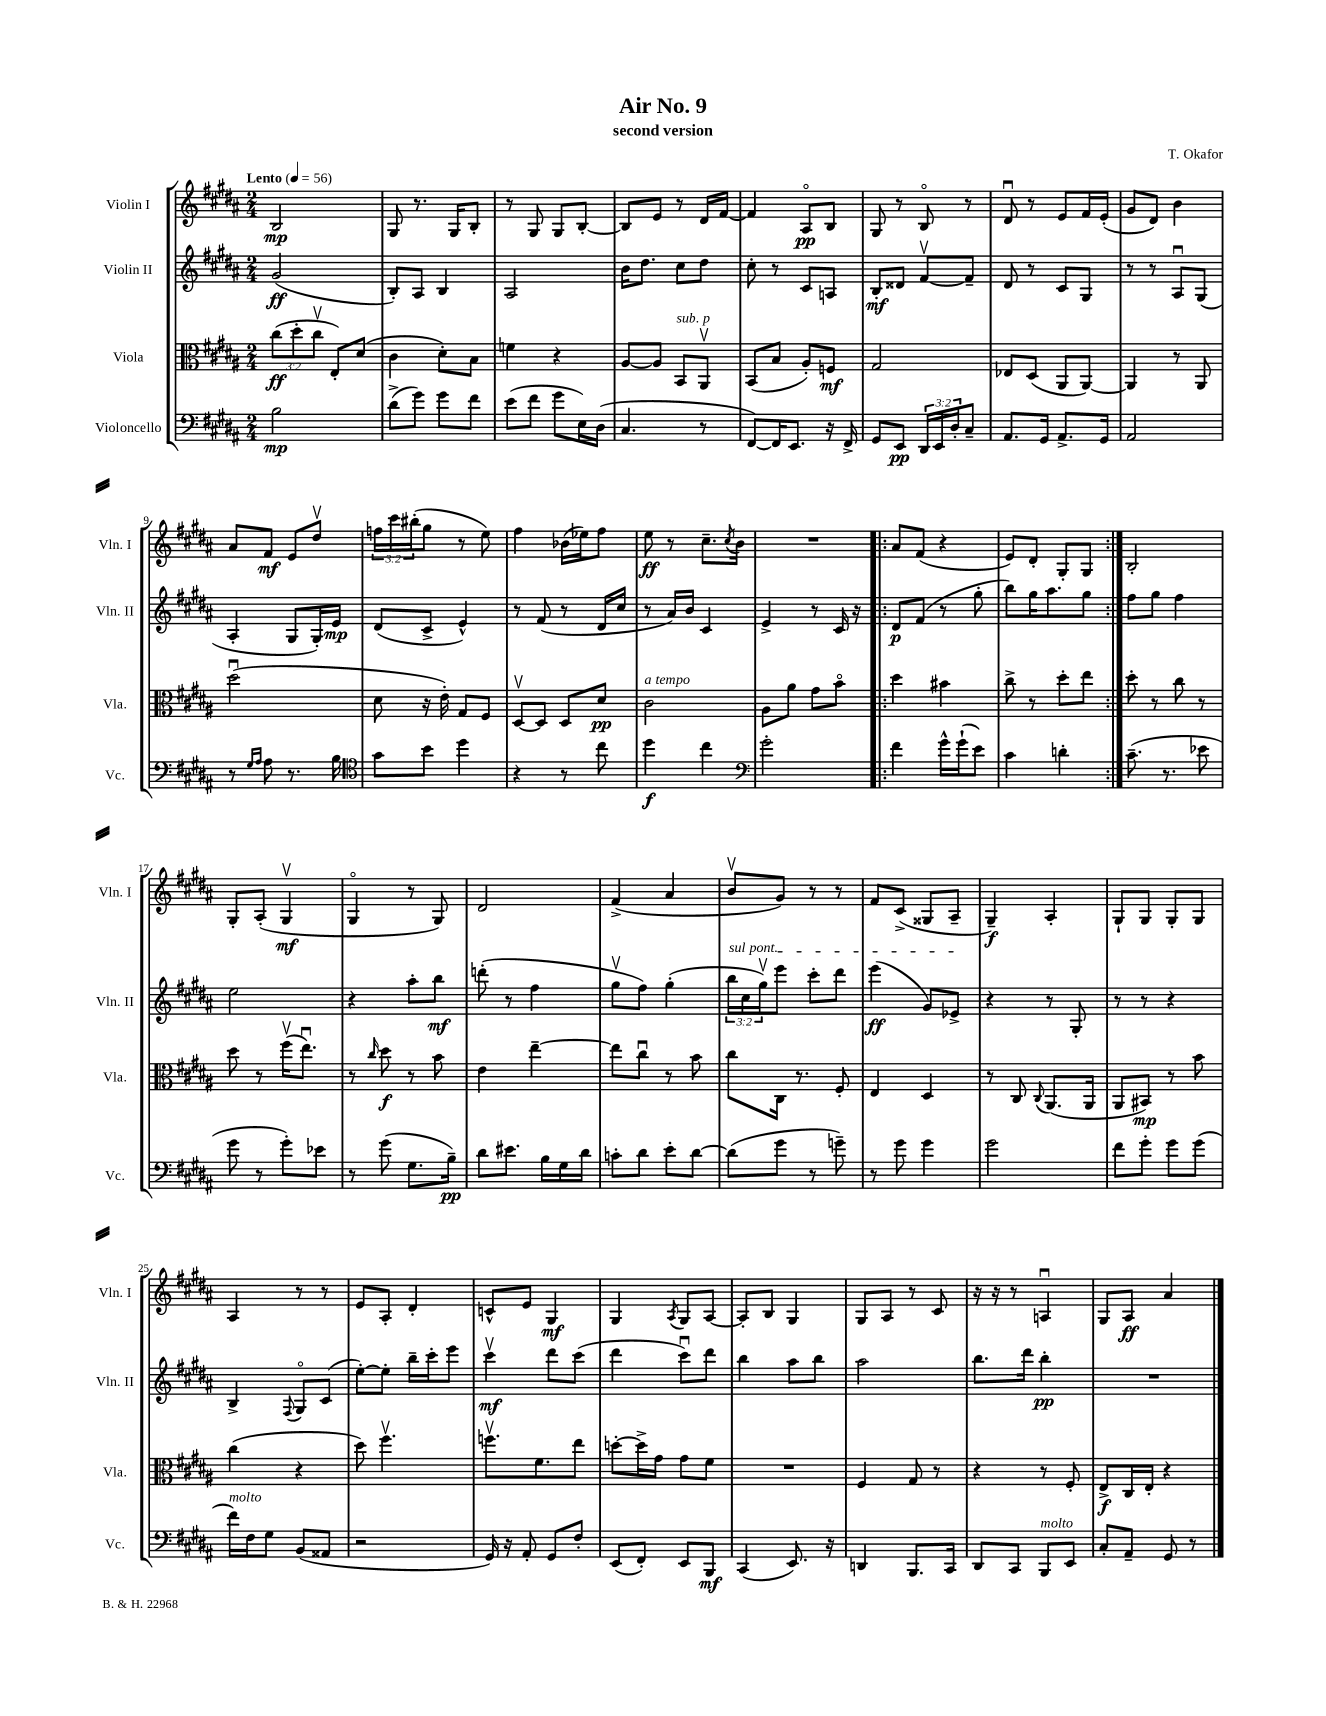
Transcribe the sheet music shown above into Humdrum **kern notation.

**kern	**dynam	**kern	**dynam	**kern	**dynam	**kern	**dynam
*part4	*part4	*part3	*part3	*part2	*part2	*part1	*part1
*staff4	*staff4	*staff3	*staff3	*staff2	*staff2	*staff1	*staff1
*I"Violoncello	*	*I"Viola	*	*I"Violin II	*	*I"Violin I	*
*I'Vc.	*	*I'Vla.	*	*I'Vln. II	*	*I'Vln. I	*
*clefF4	*	*clefC3	*	*clefG2	*	*clefG2	*
*k[f#c#g#d#a#]	*	*k[f#c#g#d#a#]	*	*k[f#c#g#d#a#]	*	*k[f#c#g#d#a#]	*
*M2/4	*	*M2/4	*	*M2/4	*	*M2/4	*
*MM56	*	*MM56	*	*MM56	*	*MM56	*
=1	=1	=1	=1	=1	=1	=1	=1
!	!	!	!	!	!	!LO:TX:a:B:t=Lento	!
2B\	mp	(12cc#\L	ff	(2g#/	ff	2B/	mp
.	.	12dd#'\	.	.	.	.	.
.	.	12cc#v\J	.	.	.	.	.
.	.	8E'/L)	.	.	.	.	.
.	.	(8d#/J	.	.	.	.	.
=2	=2	=2	=2	=2	=2	=2	=2
(8d#^\L	.	4c#\	.	8B'/L)	.	8G#/	.
8g#\J)	.	.	.	8A#/J	.	8.r	.
8g#\L	.	8d#'\L)	.	4B/	.	.	.
.	.	.	.	.	.	16G#/KL	.
8f#\J	.	8B\J	.	.	.	8B'/J	.
=3	=3	=3	=3	=3	=3	=3	=3
(8e\L	.	4fn\	.	2A#/	.	8r	.
8f#\J	.	.	.	.	.	8G#/	.
8g#\L	.	4r	.	.	.	8G#/L	.
16E\L)	.	.	.	.	.	[8B'/J	.
(16D#\JJ	.	.	.	.	.	.	.
=4	=4	=4	=4	=4	=4	=4	=4
4.C#/	.	[8A#/L	.	16b\KL	.	8B/L]	.
.	.	.	.	8.dd#\J	.	.	.
.	.	8A#/J]	.	.	.	8e/J	.
!	!	!LO:TX:a:i:t=sub. p	!	!	!	!	!
.	.	8BB/L	.	8cc#\L	.	8r	.
8r	.	8AA#v/J	.	8dd#\J	.	16d#/LL	.
.	.	.	.	.	.	[16f#/JJ	.
=5	=5	=5	=5	=5	=5	=5	=5
[8FF#/L)	.	(8BB/L	.	8cc#'\	.	4f#/]	.
16FF#/K]	.	8B/J	.	8r	.	.	.
8.EE/J	.	.	.	.	.	.	.
.	.	8A#'/L)	.	8c#/L	.	8A#/L	pp
16r	.	8Fn/J	mf	8An/J	.	8B/J	.
16FF#^/	.	.	.	.	.	.	.
=6	=6	=6	=6	=6	=6	=6	=6
8GG#/L	.	2G#/	.	8B'/L	mf	8G#/	.
8EE/J	pp	.	.	8d##X/J	.	8r	.
24DD#/LL	.	.	.	[8f#v/L	.	8B/	.
24EE/	.	.	.	.	.	.	.
24D#'/J	.	.	.	.	.	.	.
8C#~/J	.	.	.	8f#~/J]	.	8r	.
=7	=7	=7	=7	=7	=7	=7	=7
8.AA#/L	.	8E-X/L	.	8d#/	.	8d#u/	.
.	.	(8D#/J	.	8r	.	8r	.
16GG#/Jk	.	.	.	.	.	.	.
8.AA#^/L	.	8AA#/L	.	8c#/L	.	8e/L	.
.	.	[8AA#/J)	.	8G#/J	.	16f#/L	.
16GG#/Jk	.	.	.	.	.	(16e'/JJ	.
=8	=8	=8	=8	=8	=8	=8	=8
2AA#/	.	4AA#/]	.	8r	.	8g#/L	.
.	.	.	.	8r	.	8d#/J)	.
.	.	8r	.	8A#u/L	.	4b\	.
.	.	8AA#/	.	(8G#/J	.	.	.
!!LO:LB:g=z
=9	=9	=9	=9	=9	=9	=9	=9
8r	.	(2dd#u\	.	4A#'/	.	8a#/L	.
16qqG#/LL	.	.	.	.	.	.	.
16qqA#/JJ	.	.	.	.	.	.	.
8A#\	.	.	.	.	.	8f#/J	mf
8.r	.	.	.	8G#/L	.	8e/L	.
.	.	.	.	16G#'/L)	.	8dd#v/J	.
16B\	.	.	.	16e/JJ	mp	.	.
=10	=10	=10	=10	=10	=10	=10	=10
*clefC4	*	*	*	*	*	*	*
8g#\L	.	8d#\	.	(8d#/L	.	24ffn\LL	.
.	.	.	.	.	.	24ccc#\	.
.	.	.	.	.	.	(24bb#X'\J	.
8b\J	.	16r	.	8c#^/J	.	8gg#\J	.
.	.	16e'\)	.	.	.	.	.
4dd#\	.	8G#/L	.	4e^^/)	.	8r	.
.	.	8F#/J	.	.	.	8ee\)	.
=11	=11	=11	=11	=11	=11	=11	=11
4r	.	[8D#v/L	.	8r	.	4ff#\	.
.	.	8D#/J]	.	(8f#/	.	.	.
8r	.	8D#/L	.	8r	.	(16b-X\LL	.
.	.	.	.	.	.	16ee-X\J)	.
8cc#\	.	8d#/J	pp	16d#/LL	.	8ff#\J	.
.	.	.	.	16cc#/JJ	.	.	.
=12	=12	=12	=12	=12	=12	=12	=12
!	!	!LO:TX:a:i:t=a tempo	!	!	!	!	!
4dd#\	f	2c#\	.	8r	.	8ee\	ff
.	.	.	.	16a#/LL)	.	8r	.
.	.	.	.	16b/JJ	.	.	.
4cc#\	.	.	.	4c#/	.	8.cc#~\L	.
.	.	.	.	.	.	8qcc#/	.
.	.	.	.	.	.	16b\Jk	.
=13	=13	=13	=13	=13	=13	=13	=13
*clefF4	*	*	*	*	*	*	*
2g#'\	.	8A#\L	.	4e^/	.	2r	.
.	.	8a#\J	.	.	.	.	.
.	.	8g#\L	.	8r	.	.	.
.	.	8b\J	.	16c#/	.	.	.
.	.	.	.	16r	.	.	.
=14!|:	=14!|:	=14!|:	=14!|:	=14!|:	=14!|:	=14!|:	=14!|:
4f#\	.	4dd#\	.	8d#/L	p	8a#/L	.
.	.	.	.	(8f#/J	.	(8f#/J	.
16g#^^\LL	.	4b#X\	.	8r	.	4r	.
(16g#`\J	.	.	.	.	.	.	.
8e\J)	.	.	.	8gg#'\	.	.	.
=15	=15	=15	=15	=15	=15	=15	=15
4c#\	.	8cc#^\	.	8bb\L)	.	8e/L)	.
.	.	8r	.	16gg#\K	.	8d#'/J	.
.	.	.	.	8.aa#\	.	.	.
4dn'\	.	8dd#'\L	.	.	.	8G#'/L	.
.	.	8ee\J	.	8gg#\J	.	8G#/J	.
=16:|!	=16:|!	=16:|!	=16:|!	=16:|!	=16:|!	=16:|!	=16:|!
(8.c#~\	.	8dd#'\	.	8ff#\L	.	2B'/	.
.	.	8r	.	8gg#\J	.	.	.
8.r	.	.	.	.	.	.	.
.	.	8cc#\	.	4ff#\	.	.	.
8e-X\	.	8r	.	.	.	.	.
!!LO:LB:g=z
=17	=17	=17	=17	=17	=17	=17	=17
8g#\	.	8dd#\	.	2ee\	.	8G#'/L	.
8r	.	8r	.	.	.	(8A#'/J	.
8g#'\L)	.	(16ff#v\KL	.	.	.	4G#v/	mf
.	.	8.eeu\J)	.	.	.	.	.
8e-X\J	.	.	.	.	.	.	.
=18	=18	=18	=18	=18	=18	=18	=18
8r	.	8r	.	4r	.	4G#/	.
.	.	16qqcc#/	.	.	.	.	.
(8g#\	.	8dd#\	f	.	.	.	.
8.G#\L	.	8r	.	8aa#'\L	.	8r	.
.	.	8b\	.	8bb\J	mf	8G#/)	.
16B~\Jk)	pp	.	.	.	.	.	.
=19	=19	=19	=19	=19	=19	=19	=19
8d#\L	.	4e\	.	(8dddn'\	.	2d#/	.
8.e#X\J	.	.	.	8r	.	.	.
.	.	[4ee~\	.	4ff#\	.	.	.
16B\LL	.	.	.	.	.	.	.
16G#\	.	.	.	.	.	.	.
16d#\JJ	.	.	.	.	.	.	.
=20	=20	=20	=20	=20	=20	=20	=20
8cn'\L	.	8ee\L]	.	8gg#v\L	.	(4f#^/	.
8d#\J	.	8cc#u\J	.	8ff#\J)	.	.	.
8e'\L	.	8r	.	(4gg#'\	.	4a#/	.
[8d#\J	.	8b\	.	.	.	.	.
=21	=21	=21	=21	=21	=21	=21	=21
!	!	!	!	!LO:TX:a:i:t=sul pont.	!	!	!
(8d#\L]	.	8cc#\L	.	24bb\LL	.	8bv/L	.
.	.	.	.	24cc#\	.	.	.
.	.	.	.	24gg#v\J)	.	.	.
8g#\J	.	16C#\Jk	.	8eee\J	.	8g#/J)	.
.	.	8.r	.	.	.	.	.
8r	.	.	.	8ccc#'\L	.	8r	.
8gn~\)	.	8F#'/	.	8ddd#\J	.	8r	.
=22	=22	=22	=22	=22	=22	=22	=22
8r	.	4E/	.	(4eee\	ff	8f#/L	.
8g#\	.	.	.	.	.	(8c#^/J	.
4g#\	.	4D#/	.	8g#/L)	.	8G##X/L	.
.	.	.	.	8e-X^/J	.	8A#~/J	.
=23	=23	=23	=23	=23	=23	=23	=23
2g#\	.	8r	.	4r	.	4G#~/)	f
.	.	8C#/	.	.	.	.	.
.	.	8qqC#/	.	.	.	.	.
.	.	(8.AA#/L	.	8r	.	4A#'/	.
.	.	.	.	8G#'/	.	.	.
.	.	16AA#/Jk	.	.	.	.	.
=24	=24	=24	=24	=24	=24	=24	=24
8f#\L	.	8AA#/L	.	8r	.	8G#`/L	.
8g#'\J	.	8BB#X/J)	mp	8r	.	8G#/J	.
8g#\L	.	8r	.	4r	.	8G#'/L	.
(8g#\J	.	8b\	.	.	.	8G#/J	.
!!LO:LB:g=z
=25	=25	=25	=25	=25	=25	=25	=25
!LO:TX:a:i:t=molto	!	!	!	!	!	!	!
16f#\LL)	.	(4cc#\	.	4B^/	.	4A#/	.
16F#\J	.	.	.	.	.	.	.
8G#\J	.	.	.	.	.	.	.
.	.	.	.	8qqF#/	.	.	.
(8BB/L	.	4r	.	8G#/L	.	8r	.
8AA##X/J	.	.	.	(8c#/J	.	8r	.
=26	=26	=26	=26	=26	=26	=26	=26
2r	.	8dd#\)	.	[8ee'\L)	.	8e/L	.
.	.	4.ff#v\	.	8ee'\J]	.	8A#'/J	.
.	.	.	.	16bb~\LL	.	4d#'/	.
.	.	.	.	16ccc#'\J	.	.	.
.	.	.	.	8eee\J	.	.	.
=27	=27	=27	=27	=27	=27	=27	=27
16GG#/)	.	8.ffnv\L	.	4ccc#v\	mf	8cn^^/L	.
16r	.	.	.	.	.	.	.
8AA#'/	.	.	.	.	.	8e/J	.
.	.	8.f#\	.	.	.	.	.
8GG#/L	.	.	.	8ddd#\L	.	4G#/	mf
8F#'/J	.	8ee\J	.	(8ccc#\J	.	.	.
=28	=28	=28	=28	=28	=28	=28	=28
(8EE/L	.	[8ddn'\L	.	4ddd#\	.	4G#/	.
8FF#'/J)	.	16dd^\L]	.	.	.	.	.
.	.	16g#\JJ	.	.	.	.	.
.	.	.	.	.	.	8qA#/	.
8EE/L	.	8g#\L	.	8ccc#u\L)	.	8G#/L	.
8BBB/J	mf	8f#\J	.	8ddd#\J	.	[8A#/J	.
=29	=29	=29	=29	=29	=29	=29	=29
(4CC#/	.	2r	.	4bb\	.	8A#'/L]	.
.	.	.	.	.	.	8B/J	.
8.EE/)	.	.	.	8aa#\L	.	4G#/	.
.	.	.	.	8bb\J	.	.	.
16r	.	.	.	.	.	.	.
=30	=30	=30	=30	=30	=30	=30	=30
4DDn/	.	4F#/	.	2aa#\	.	8G#/L	.
.	.	.	.	.	.	8A#/J	.
8.BBB/L	.	8G#/	.	.	.	8r	.
.	.	8r	.	.	.	8c#/	.
16CC#/Jk	.	.	.	.	.	.	.
=31	=31	=31	=31	=31	=31	=31	=31
8DD#/L	.	4r	.	8.bb\L	.	16r	.
.	.	.	.	.	.	16r	.
8CC#/J	.	.	.	.	.	8r	.
.	.	.	.	16ddd#\Jk	.	.	.
!LO:TX:a:i:t=molto	!	!	!	!	!	!	!
8BBB/L	.	8r	.	4bb'\	pp	4Anu/	.
8EE/J	.	8F#'/	.	.	.	.	.
=32	=32	=32	=32	=32	=32	=32	=32
8C#'/L	.	8E^/L	f	2r	.	8G#/L	.
8AA#~/J	.	16C#/L	.	.	.	8A#/J	ff
.	.	16E'/JJ	.	.	.	.	.
8GG#/	.	4r	.	.	.	4a#/	.
8r	.	.	.	.	.	.	.
==	==	==	==	==	==	==	==
*-	*-	*-	*-	*-	*-	*-	*-
